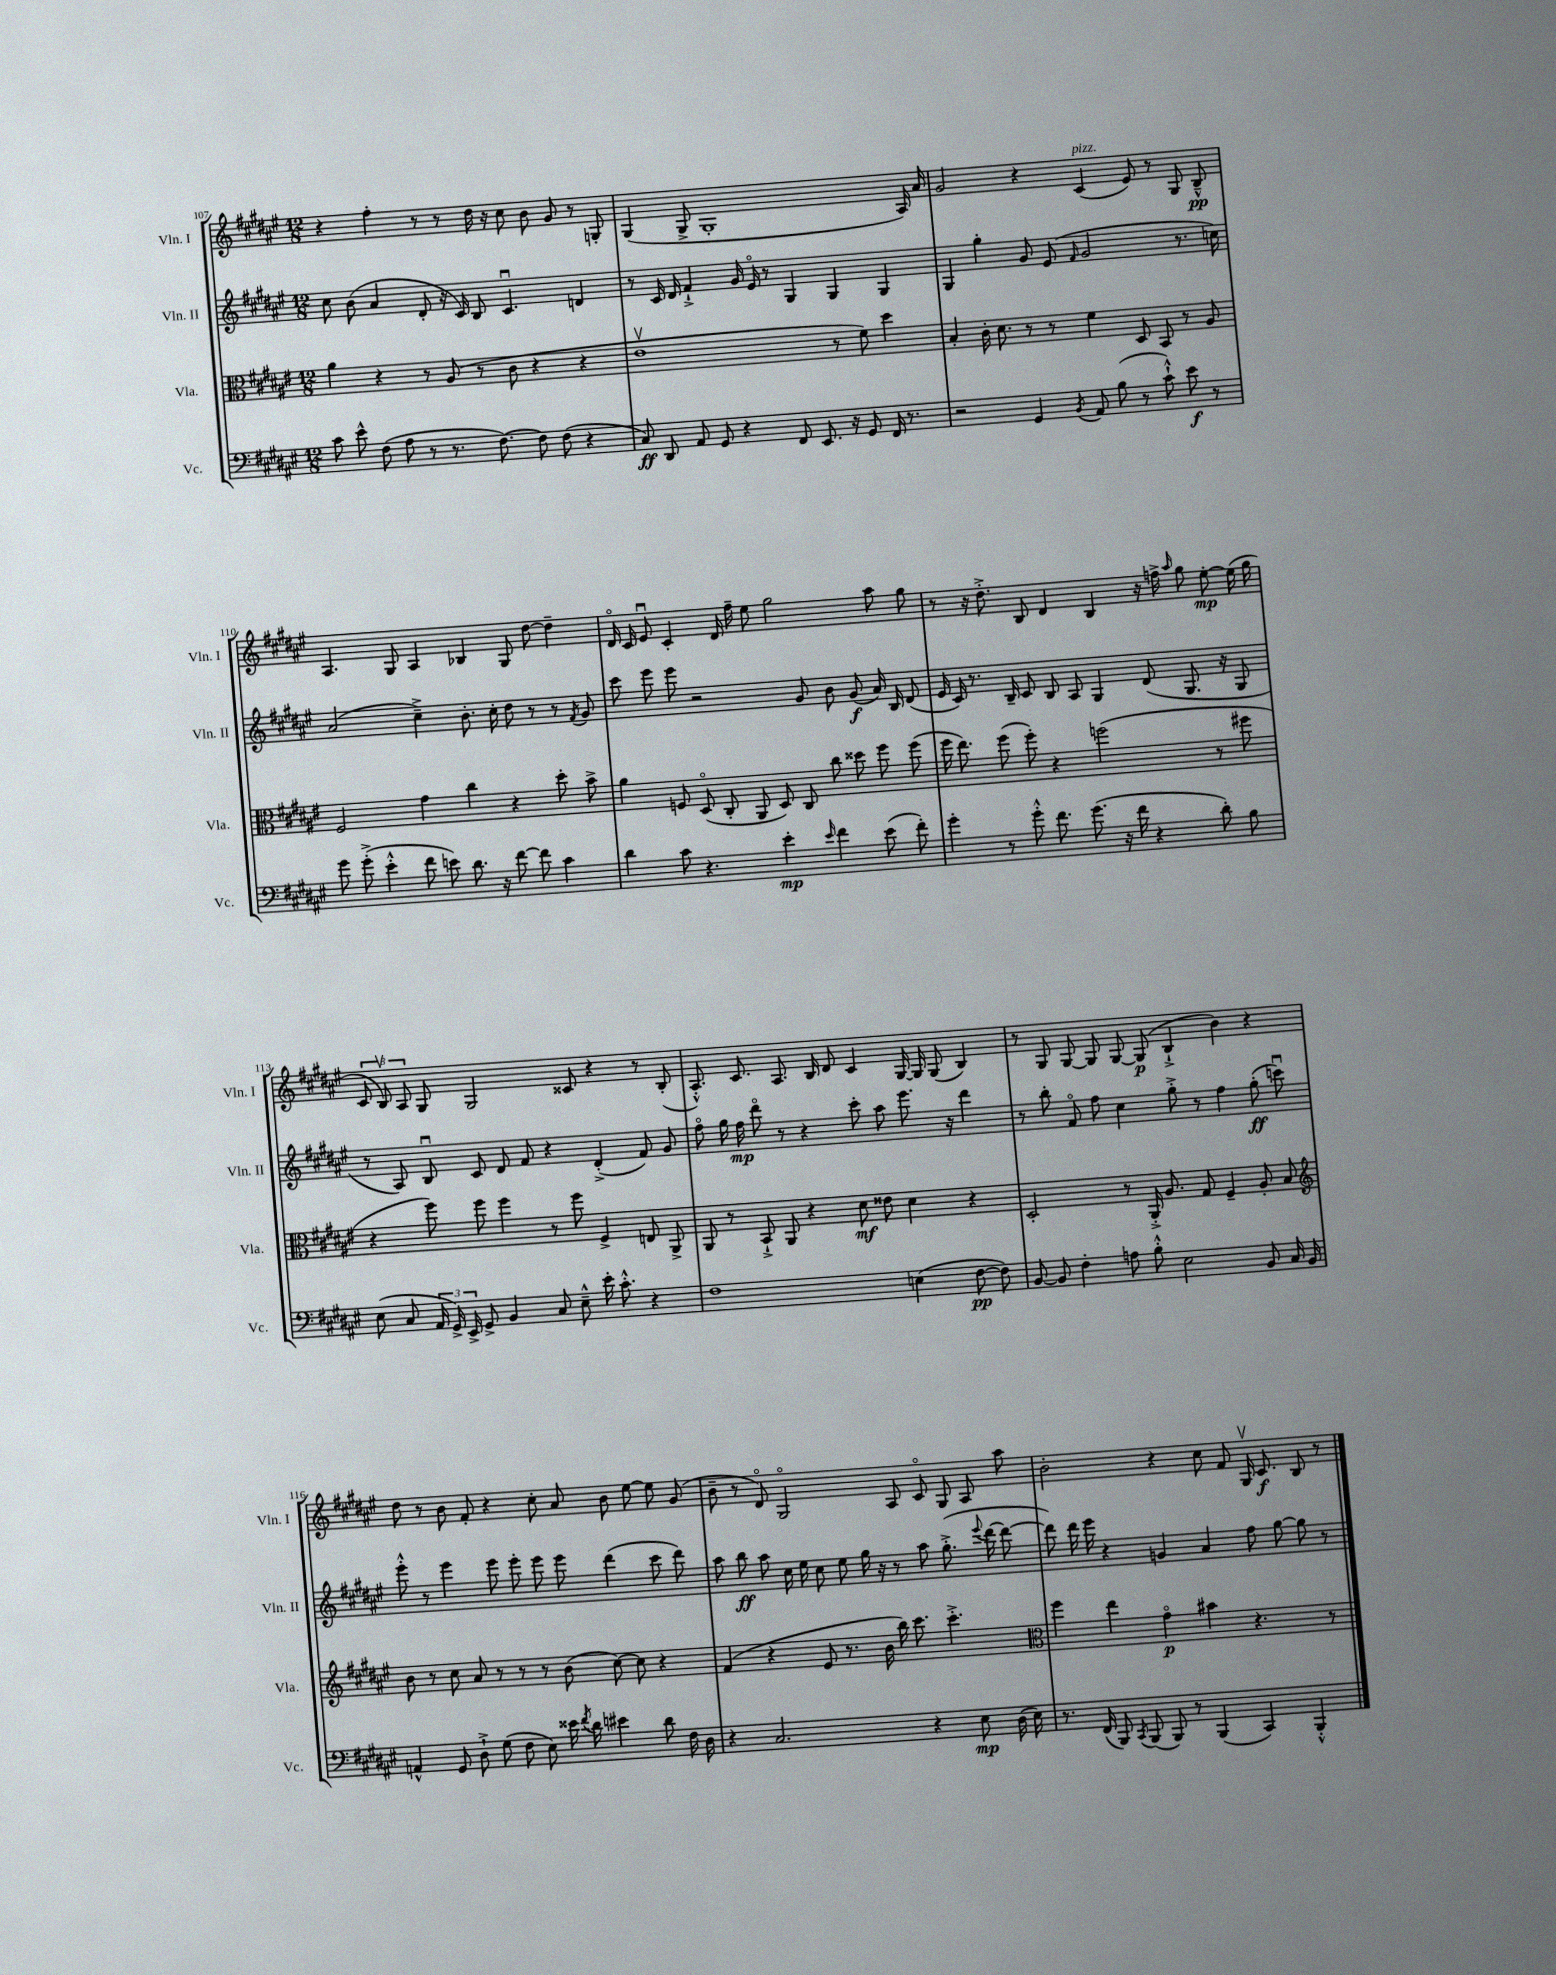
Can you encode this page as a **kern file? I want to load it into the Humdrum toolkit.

**kern	**dynam	**kern	**dynam	**kern	**dynam	**kern	**dynam
*part4	*part4	*part3	*part3	*part2	*part2	*part1	*part1
*staff4	*staff4	*staff3	*staff3	*staff2	*staff2	*staff1	*staff1
*I"Vc.	*	*I"Vla.	*	*I"Vln. II	*	*I"Vln. I	*
*I'Vc.	*	*I'Vla.	*	*I'Vln. II	*	*I'Vln. I	*
*clefF4	*	*clefC3	*	*clefG2	*	*clefG2	*
*k[f#c#g#d#a#e#]	*	*k[f#c#g#d#a#e#]	*	*k[f#c#g#d#a#e#]	*	*k[f#c#g#d#a#e#]	*
*M12/8	*	*M12/8	*	*M12/8	*	*M12/8	*
=107	=107	=107	=107	=107	=107	=107	=107
8c#\	.	4a#\	.	8cc#\	.	4r	.
8e#^^\	.	.	.	(8b\	.	.	.
(8F#\	.	4r	.	4a#/	.	4ff#'\	.
8A#\	.	.	.	.	.	.	.
8r	.	8r	.	8d#'/	.	8r	.
8.r	.	(8A#/	.	16r	.	8r	.
.	.	.	.	16c#/)	.	.	.
.	.	8r	.	8B/	.	16dd#\	.
[8.F#\)	.	.	.	.	.	16r	.
.	.	8c#\	.	4.c#u/	.	8cc#\	.
8F#\]	.	4r	.	.	.	8b\	.
(8F#\	.	.	.	.	.	8g#/	.
4r	.	4r	.	4dn/	.	8r	.
.	.	.	.	.	.	8Gn'/	.
=108	=108	=108	=108	=108	=108	=108	=108
8C#/)	ff	1e#v	.	8r	.	(4G#/	.
8DD#/	.	.	.	16c#/	.	.	.
.	.	.	.	16d#/	.	.	.
8AA#/	.	.	.	4f#`^/	.	8G#^/	.
8GG#/	.	.	.	.	.	1G#'	.
4r	.	.	.	16g#/	.	.	.
.	.	.	.	16e#/	.	.	.
.	.	.	.	8r	.	.	.
8FF#/	.	.	.	4G#/	.	.	.
8.EE#/	.	.	.	.	.	.	.
.	.	8r	.	4G#/	.	.	.
16r	.	.	.	.	.	.	.
8GG#/	.	8f#\)	.	.	.	.	.
16FF#/	.	4dd#\	.	4G#/	.	.	.
8.r	.	.	.	.	.	.	.
.	.	.	.	.	.	16A#/)	.
.	.	.	.	.	.	16a#/	.
=109	=109	=109	=109	=109	=109	=109	=109
2r	.	4B'/	.	4G#/	.	2g#/	.
.	.	16c#'\	.	4gg#'\	.	.	.
.	.	8.d#\	.	.	.	.	.
4GG#/	.	8r	.	8g#/	.	4r	.
.	.	8r	.	(8e#/	.	.	.
8qBB/	.	.	.	16qqf#/	.	.	.
!	!	!	!	!	!	!LO:TX:a:i:t=pizz.	!
8AA#/	.	4f#\	.	2g#/	.	(4c#/	.
(8B\	.	.	.	.	.	.	.
8r	.	8D#/	.	.	.	8e#/)	.
8c#`^^\)	.	8BB/	.	.	.	8r	.
8e#\	f	8r	.	8.r	.	8G#/	.
8r	.	8A#/	.	.	.	8B~^^/	pp
.	.	.	.	16ccn\)	.	.	.
!!LO:LB:g=z
=110	=110	=110	=110	=110	=110	=110	=110
8g#\	.	2F#/	.	(2a#/	.	4.A#/	.
(8g#'^\	.	.	.	.	.	.	.
4e#'^^\	.	.	.	.	.	.	.
.	.	.	.	.	.	8G#/	.
8f#\	.	4g#\	.	4cc#~^\)	.	4A#/	.
8en\)	.	.	.	.	.	.	.
8.d#\	.	4cc#\	.	8.b'\	.	4B-X/	.
16r	.	.	.	16cc#'\	.	.	.
[8f#\	.	4r	.	8dd#\	.	8G#/	.
8f#\]	.	.	.	8r	.	[8dd#\	.
4c#\	.	8dd#'\	.	8r	.	4dd#~\]	.
.	.	.	.	8qf#/	.	.	.
.	.	8b^\	.	8g#/	.	.	.
=111	=111	=111	=111	=111	=111	=111	=111
4d#\	.	4a#\	.	8ccc#\	.	16d#/	.
.	.	.	.	.	.	16c#/	.
.	.	.	.	8eee#\	.	8e#u/	.
8c#\	.	8Fn/	.	8eee#\	.	4c#'/	.
4.r	.	(8D#/	.	2r	.	.	.
.	.	8C#'/	.	.	.	16d#/	.
.	.	.	.	.	.	16ff#~\	.
.	.	8AA#/	.	.	.	8ee#\	.
4e#'\	mp	8D#/)	.	.	.	2gg#\	.
.	.	8C#/	.	8g#/	.	.	.
16qqe#/	.	.	.	.	.	.	.
4f#\	.	8cc#\	.	8b\	.	.	.
.	.	8dd##X\	.	(8g#/	f	.	.
(8e#\	.	8ff#\	.	16a#/)	.	8aa#\	.
.	.	.	.	16B/	.	.	.
8f#'\)	.	(8ff#\	.	(8d#/	.	8gg#\	.
=112	=112	=112	=112	=112	=112	=112	=112
4g#'\	.	16ff#\	.	16e#/	.	8r	.
.	.	8.ee#\)	.	16c#/)	.	.	.
.	.	.	.	8.r	.	16r	.
.	.	.	.	.	.	8.dd#'^\	.
8r	.	(8ff#\	.	.	.	.	.
.	.	.	.	16B~/	.	.	.
8g#'^^\	.	8ff#'\)	.	8c#/	.	8B/	.
8.f#\	.	4r	.	8B/	.	4d#/	.
.	.	.	.	8A#/	.	.	.
(8.g#\	.	.	.	.	.	.	.
.	.	(2ffn\	.	4G#/	.	4B/	.
16r	.	.	.	.	.	.	.
16f#\	.	.	.	.	.	.	.
4r	.	.	.	(8d#/	.	16r	.
.	.	.	.	.	.	16ffn^\	.
.	.	.	.	.	.	16qqaa#/	.
.	.	.	.	8.G#/	.	8gg#\	.
8d#'\)	.	8r	.	.	.	[8ee#'\	mp
.	.	.	.	16r	.	.	.
8B\	.	8ff#X\	.	8G#/	.	(16ee#\]	.
.	.	.	.	.	.	16gg#\	.
!!LO:LB:g=z
=113	=113	=113	=113	=113	=113	=113	=113
(8E#\	.	4r	.	8r	.	12c#/	.
.	.	.	.	.	.	12Bv/)	.
8C#/	.	.	.	8A#/)	.	.	.
.	.	.	.	.	.	12A#/	.
24AA#/	.	8ff#\)	.	8Bu/	.	8G#/	.
24GG#^/)	.	.	.	.	.	.	.
24EE#^/	.	.	.	.	.	.	.
8GG#^/	.	8ff#\	.	8c#/	.	2G#/	.
4BB/	.	4ff#\	.	8d#/	.	.	.
.	.	.	.	8f#/	.	.	.
8C#/	.	8r	.	4r	.	.	.
8E#~^^\	.	8ff#\	.	.	.	8c##X/	.
16e#'\	.	4F#^/	.	(4d#'^/	.	4r	.
8.c#'^^\	.	.	.	.	.	.	.
4r	.	8En/	.	8f#/)	.	8r	.
.	.	8AA#^/	.	8g#/	.	(8B'/	.
=114	=114	=114	=114	=114	=114	=114	=114
1F#	.	8AA#/	.	8ff#\	.	8.A#'^^/)	.
.	.	8r	.	16gg#\	.	.	.
.	.	.	.	16ff#\	mp	8.c#/	.
.	.	8BB`^/	.	8ddd#\	.	.	.
.	.	8AA#/	.	8r	.	8.A#/	.
.	.	4r	.	4r	.	.	.
.	.	.	.	.	.	16B/	.
.	.	.	.	.	.	8d#/	.
.	.	8d#\	mf	8ccc#'\	.	4c#/	.
.	.	8e##X\	.	8aa#\	.	.	.
(4En\	.	4d#\	.	8.eee#\	.	[16G#/	.
.	.	.	.	.	.	16G#/]	.
.	.	.	.	.	.	(8G#/	.
.	.	.	.	16r	.	.	.
[8F#\	pp	4r	.	4ddd#\	.	4B/)	.
8F#\])	.	.	.	.	.	.	.
=115	=115	=115	=115	=115	=115	=115	=115
[8BB/	.	2D#'/	.	8r	.	8r	.
8BB/]	.	.	.	8bb'\	.	8G#/	.
4F#'\	.	.	.	8f#/	.	[8G#/	.
.	.	.	.	8ff#\	.	8G#/]	.
8An\	.	8r	.	4cc#\	.	[8G#/	.
8B'^^\	.	16AA#'^/	.	.	.	(8G#/]	p
.	.	8.A#/	.	.	.	.	.
2E#\	.	.	.	8gg#'^\	.	4B`^/	.
.	.	8G#/	.	8r	.	.	.
.	.	4F#~/	.	4ff#\	.	4b\)	.
8BB/	.	8A#'/	.	(8gg#'\	ff	4r	.
16C#/	.	8B/	.	8cccnu\)	.	.	.
16BB/	.	.	.	.	.	.	.
!!LO:LB:g=z
=116	=116	=116	=116	=116	=116	=116	=116
*	*	*clefG2	*	*	*	*	*
4AAn^^/	.	8b\	.	8eee#'^^\	.	8dd#\	.
.	.	8r	.	8r	.	8r	.
8GG#/	.	8cc#\	.	4eee#\	.	8b\	.
8D#`^\	.	8a#/	.	.	.	8f#'/	.
(8G#\	.	8r	.	8eee#\	.	4r	.
8F#\	.	8r	.	8eee#'\	.	.	.
8E#\)	.	8r	.	8eee#\	.	8cc#'\	.
16e##X\	.	(8b\	.	8eee#\	.	8a#/	.
8qf#/	.	.	.	.	.	.	.
16d#\	.	.	.	.	.	.	.
4e#X\	.	[8cc#\)	.	(4ddd#\	.	8b\	.
.	.	8cc#\]	.	.	.	[8ee#\	.
8d#\	.	4r	.	8ccc#\	.	8ee#\]	.
16F#\	.	.	.	8ddd#\)	.	(8g#/	.
16D#\	.	.	.	.	.	.	.
=117	=117	=117	=117	=117	=117	=117	=117
4r	.	(4f#/	.	8aa#\	.	8b~\	.
.	.	.	.	8bb\	ff	8r	.
2.C#/	.	4r	.	8aa#\	.	8d#/)	.
.	.	.	.	16cc#\	.	2G#/	.
.	.	.	.	16ee#\	.	.	.
.	.	8e#/	.	8cc#\	.	.	.
.	.	8.r	.	8ee#\	.	.	.
.	.	.	.	16gg#\	.	.	.
.	.	16b\	.	16r	.	.	.
.	.	16bb\)	.	8r	.	8A#/	.
.	.	8.ccc#\	.	.	.	.	.
4r	.	.	.	8aa#\	.	8c#/	.
.	.	4.ccc#'^\	.	(8.gg#'^\	.	8G#/	.
8E#\	mp	.	.	.	.	8A#/	.
.	.	.	.	8qqeee#/	.	.	.
.	.	.	.	[16ddd#\	.	.	.
(16D#\	.	.	.	8ddd#\_	.	8aa#\	.
16E#\)	.	.	.	.	.	.	.
=118	=118	=118	=118	=118	=118	=118	=118
*	*	*clefC3	*	*	*	*	*
8.r	.	4ff#\	.	8ddd#\])	.	2b'\	.
.	.	.	.	16ddd#\	.	.	.
(16FF#/	.	.	.	16eee#\	.	.	.
8BBB/)	.	4ee#\	.	4r	.	.	.
8qCC#/	.	.	.	.	.	.	.
(8BBB/	.	.	.	.	.	.	.
8BBB/)	.	4g#\	p	4gn/	.	4r	.
8r	.	.	.	.	.	.	.
(4BBB/	.	4b#X\	.	4a#/	.	8cc#\	.
.	.	.	.	.	.	8f#/	.
4CC#/)	.	4.r	.	8ff#\	.	16G#v/	.
.	.	.	.	.	.	8.c#/	f
.	.	.	.	[8gg#\	.	.	.
4BBB'^^/	.	.	.	8gg#\]	.	8B/	.
.	.	8r	.	8r	.	8r	.
==	==	==	==	==	==	==	==
*-	*-	*-	*-	*-	*-	*-	*-
